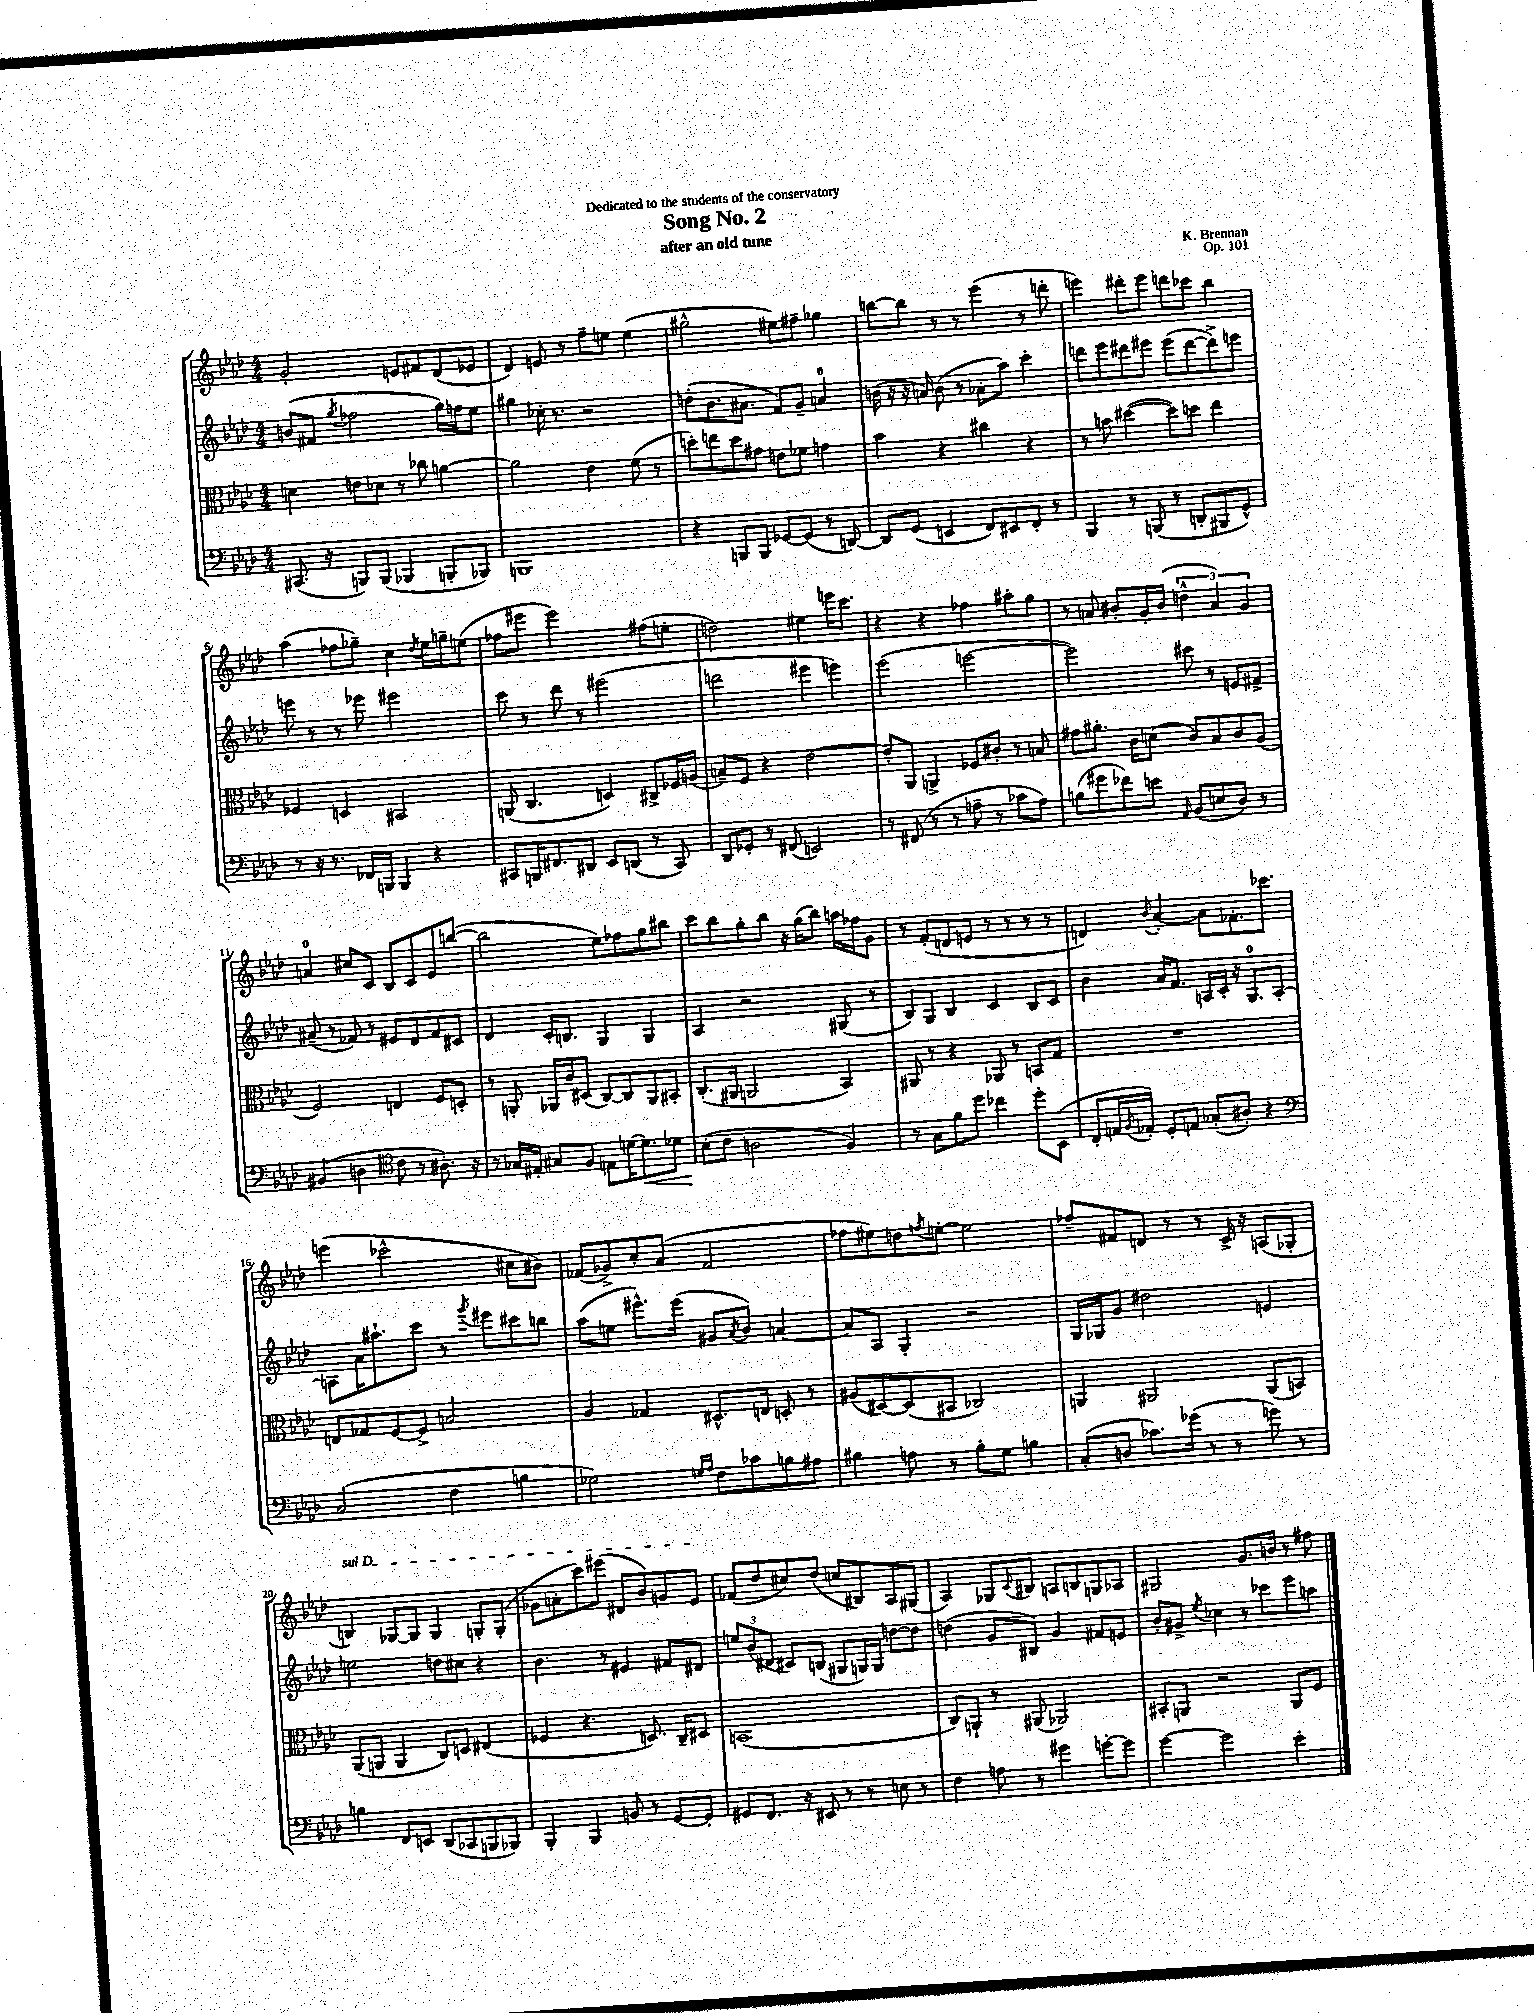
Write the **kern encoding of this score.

**kern	**kern	**kern	**kern
*staff4	*staff3	*staff2	*staff1
*clefF4	*clefC3	*clefG2	*clefG2
*k[b-e-a-d-]	*k[b-e-a-d-]	*k[b-e-a-d-]	*k[b-e-a-d-]
*M4/4	*M4/4	*M4/4	*M4/4
(8.CC#	4d	(8b	2g'
.	.	8f#	.
16r	.	.	.
.	.	8qgg	.
8BBB)	8e	2ff-	.
(8BBB	8d-	.	.
4BBB-	8r	.	8e
.	8cc-	.	8f#
8BBB'	[4a	16gg)	(8d-
.	.	16ff	.
8BBB-)	.	8ee-	8e-
=	=	=	=
1BBB	2a]	4gg#	4d-)
.	.	16cc-'	8e
.	.	8.r	.
.	.	.	8r
.	4e-	2r	8ff~
.	.	.	8ee
.	(8f	.	(4ee
.	8r	.	.
=	=	=	=
4r	8dd')	(8dd'	2gg#^^
.	8ee	8.b-	.
8BBB	8dd	.	.
.	.	8.a#	.
8BBB	8g#	.	.
[8GG-	8e	8f)	8ee#)
(8GG-]	8f-	8g~	8ff#~
8r	4g	4a	4gg-
[8DD)	.	.	.
=	=	=	=
8DD]	4b-	(16b	[8bb
.	.	16r	.
(8GG	.	16r	8bb]
.	.	16a)	.
4EE	4r	(8b	8r
.	.	8r	8r
8FF)	4cc#	8a-'	(4eee-
8EE#	.	8aa-)	.
8FF'	4r	4ccc'	8r
8r	.	.	8ddd'
=	=	=	=
4BBB-	8r	8ddd	4eee)
.	8b	8eee-	.
8r	([4dd#	8ddd#	8ddd#'
(8BBB	.	8eee#	8eee
8r	8dd#])	(8eee#	8ddd
8DD'	8dd	[8ddd#	8ccc-
8BBB#	4ee-	8ddd#^])	4bb-
8GG^^)	.	8eee	.
=	=	=	=
8r	4F-	8eee	(4aa-
16r	.	8r	.
8.r	.	.	.
.	4D	8r	8ff-
16FF-	.	8eee-	8gg-~)
16BBB	.	.	.
4BBB	2BB#	2eee#	4cc
.	.	.	8qdd-
4r	.	.	16ee-
.	.	.	16gg~
.	.	.	(8ee
=	=	=	=
8CC#	(8AA	8ccc	8ff-
16BBB	4.C	8r	8eee#
8.FF#	.	.	.
.	.	8ddd-	2eee#)
8DD#	.	8r	.
8EE-	4D)	(2eee#	.
(8DD	.	.	.
8r	8C#^	.	(8ff#
8CC#)	16F-	.	8ee'
.	(16A	.	.
=	=	=	=
8DD-	8B~)	2ddd	2dd)
8GG-'	8F	.	.
8r	4r	.	.
(8FF#	.	.	.
2EE)	[2e-	4eee#	4ee#
.	.	4eee)	16eee
.	.	.	8.ccc
=	=	=	=
8r	8e-']	(2eee-	4r
(8FF#	8AA-	.	.
8r	4AA^	.	4r
8r	.	.	.
8A~	8F-	[2eee	4ff-
8r	8c#'	.	.
8c-	8r	.	8aa#'
8A)	8B	.	8gg
=	=	=	=
(8B	8g#	2eee])	8r
8g#	8.a#'	.	8a
8f-)	.	.	8b#'
.	16c	.	.
8e	(8d	.	16g'
.	.	.	(16b#
16qqAA-	.	.	.
(8BB-	8c)	8ccc#	6dd^^
8E	8B-	8r	.
.	.	.	6a)
8D-)	8c	8e	.
.	.	.	6g
8r	(8A-	8f#^	.
=	=	=	=
(4BB#	2F)	(8a#~	4a
.	.	8r	.
4D	.	8f-)	8cc#
.	.	8r	8c
*clefC4	*	*	*
8c	4E	8e#	8B-
8r	.	8d-	8c
8.A#')	8F	8f-	8e-
.	8D'	8c#	([8bb
16r	.	.	.
=	=	=	=
8r	8r	4d-	2bb]
16G-	8AA'	.	.
16E#'	.	.	.
8G#	16AA-	16c'	.
.	16c	8.B	.
8F	(8D#	.	.
8E	[8C)	4G	8ee-)
[16d	8C]	.	8ff-
8.d]	.	.	.
.	8AA-	4G	8gg
8d-	8BB#'	.	8bb#
=	=	=	=
(8B-'	(8.C'	4A-	8ccc
8c	.	.	8bb-
.	16AA#	.	.
2A	2AA	2r	8gg'
.	.	.	8bb-
.	.	.	16r
.	.	.	(16gg
.	.	.	8bb-)
4F)	4BB-)	(8G#	16aa
.	.	.	16ff-
.	.	8r	8g
=	=	=	=
8r	8AA#	8B-)	8r
8G	8r	8G	(8f'
8f	4r	4B-	8d
8dd-	.	.	8e
4cc-	8AA-	4c	8r
.	8r	.	8r
8dd-'	8BB	8B-	8r
(8BB-	8G	8c	8r
=	=	=	=
8C'	1r	4b-	4d)
16E	.	.	.
8qF	.	.	.
16E-')	.	.	.
.	.	.	8qb-
8D-'	.	16a-	[4a-'
.	.	8.f	.
8E	.	.	.
(8G-'	.	16A	8a-]
.	.	16c'	.
8A#')	.	16r	8.f-'
.	.	8.G	.
4r	.	.	.
.	.	.	8.ccc-
.	.	[8A'	.
=	=	=	=
*clefF4	*	*	*
(2C	8E	8A]	(4eee
.	8G-	16a-	.
.	.	8.aa#`	.
.	[8F	.	2ccc-^^
.	8F^]	8ccc	.
4F	2B	8r	.
.	.	8qggg	.
.	.	8eee#	.
4B	.	8ccc#	8cc#
.	.	8bb	8b#)
=	=	=	=
2G-)	4A-	(8aa-	(8f-
.	.	8ee	8g-^)
.	4G-	8.eee#^^)	8cc'
.	.	.	(8a-
.	.	(16eee#	.
16qqG	.	.	.
16qqA-	.	.	.
8F	8.D#^^	8g#	2f-
.	.	8qa-	.
8c-	.	8b-)	.
.	16E	.	.
8B	8D'	[4a	.
8A#	8r	.	.
=	=	=	=
4B#	(8A#	8a]	8ff-
.	[8D#)	8A-	8ee#)
8A	(8D#]	4G'	8dd
.	.	.	8qff
8r	8BB#	.	[8ee'
8B#'	2C-)	2r	2ee]
8G	.	.	.
4B	.	.	.
=	=	=	=
(8C'	4AA	16G	8ff-~
.	.	16G-	.
8D	.	8g	8f#
8.c-)	2AA#	2dd#	8d
.	.	.	8r
(16g-	.	.	.
8r	.	.	8r
8r	.	.	16c^
.	.	.	16r
8g)	(8AA#	4e	(8A
8r	8BB)	.	8G-'
=	=	=	=
4B	(8AA-	2ee	4B)
.	8AA	.	.
8FF	4AA	.	[8G-
8EE	.	.	8G-]
(8DD-	8C)	8dd	4G-
8CC-	8D	8cc#	.
8BBB	(4E#	4r	8G'
8BBB-)	.	.	(8G'
=	=	=	=
4BBB-'	4F-	4.b-	8g-
.	.	.	8a'
4BBB-	4.r	.	8ccc)
.	.	8r	(8eee#
8BB	.	4e#	8d#
8r	8.D)	.	8b-)
[8GG	.	8f#	8g
.	16C~	.	.
8GG']	8D#	8d#	8e-
=	=	=	=
8GG#	(1BB	12ee	(8f-
.	.	(12b-	.
8.FF	.	.	8dd-
.	.	12d#	.
.	.	8c#)	8cc#)
16r	.	.	.
8EE#	.	(8B	(8dd-
8r	.	8G#	8cc
8r	.	16G)	8B#)
.	.	16G	.
8E	.	[8dd	8A-
8r	.	8dd]	(8G#
=	=	=	=
4F	8C)	(4dd	4A-)
.	8AA`	.	.
8A	8r	8g	8G-
.	.	.	8qqc
8r	(8AA#	8B#)	8B#
4g#	2AA-)	4g	8A
.	.	.	8B
[8g'	.	8f#	8G
8g]	.	8e	8A-
=	=	=	=
[4g	8BB#'	8b-'	2G#
.	8AA	8g#^	.
.	.	8qee-	.
2g]	2r	4cc-	.
.	.	8r	8.g
.	.	8ccc-	.
.	.	.	16b
4e-'	8AA	8eee-	8r
.	8F	8aa	8ff#
==	==	==	==
*-	*-	*-	*-
